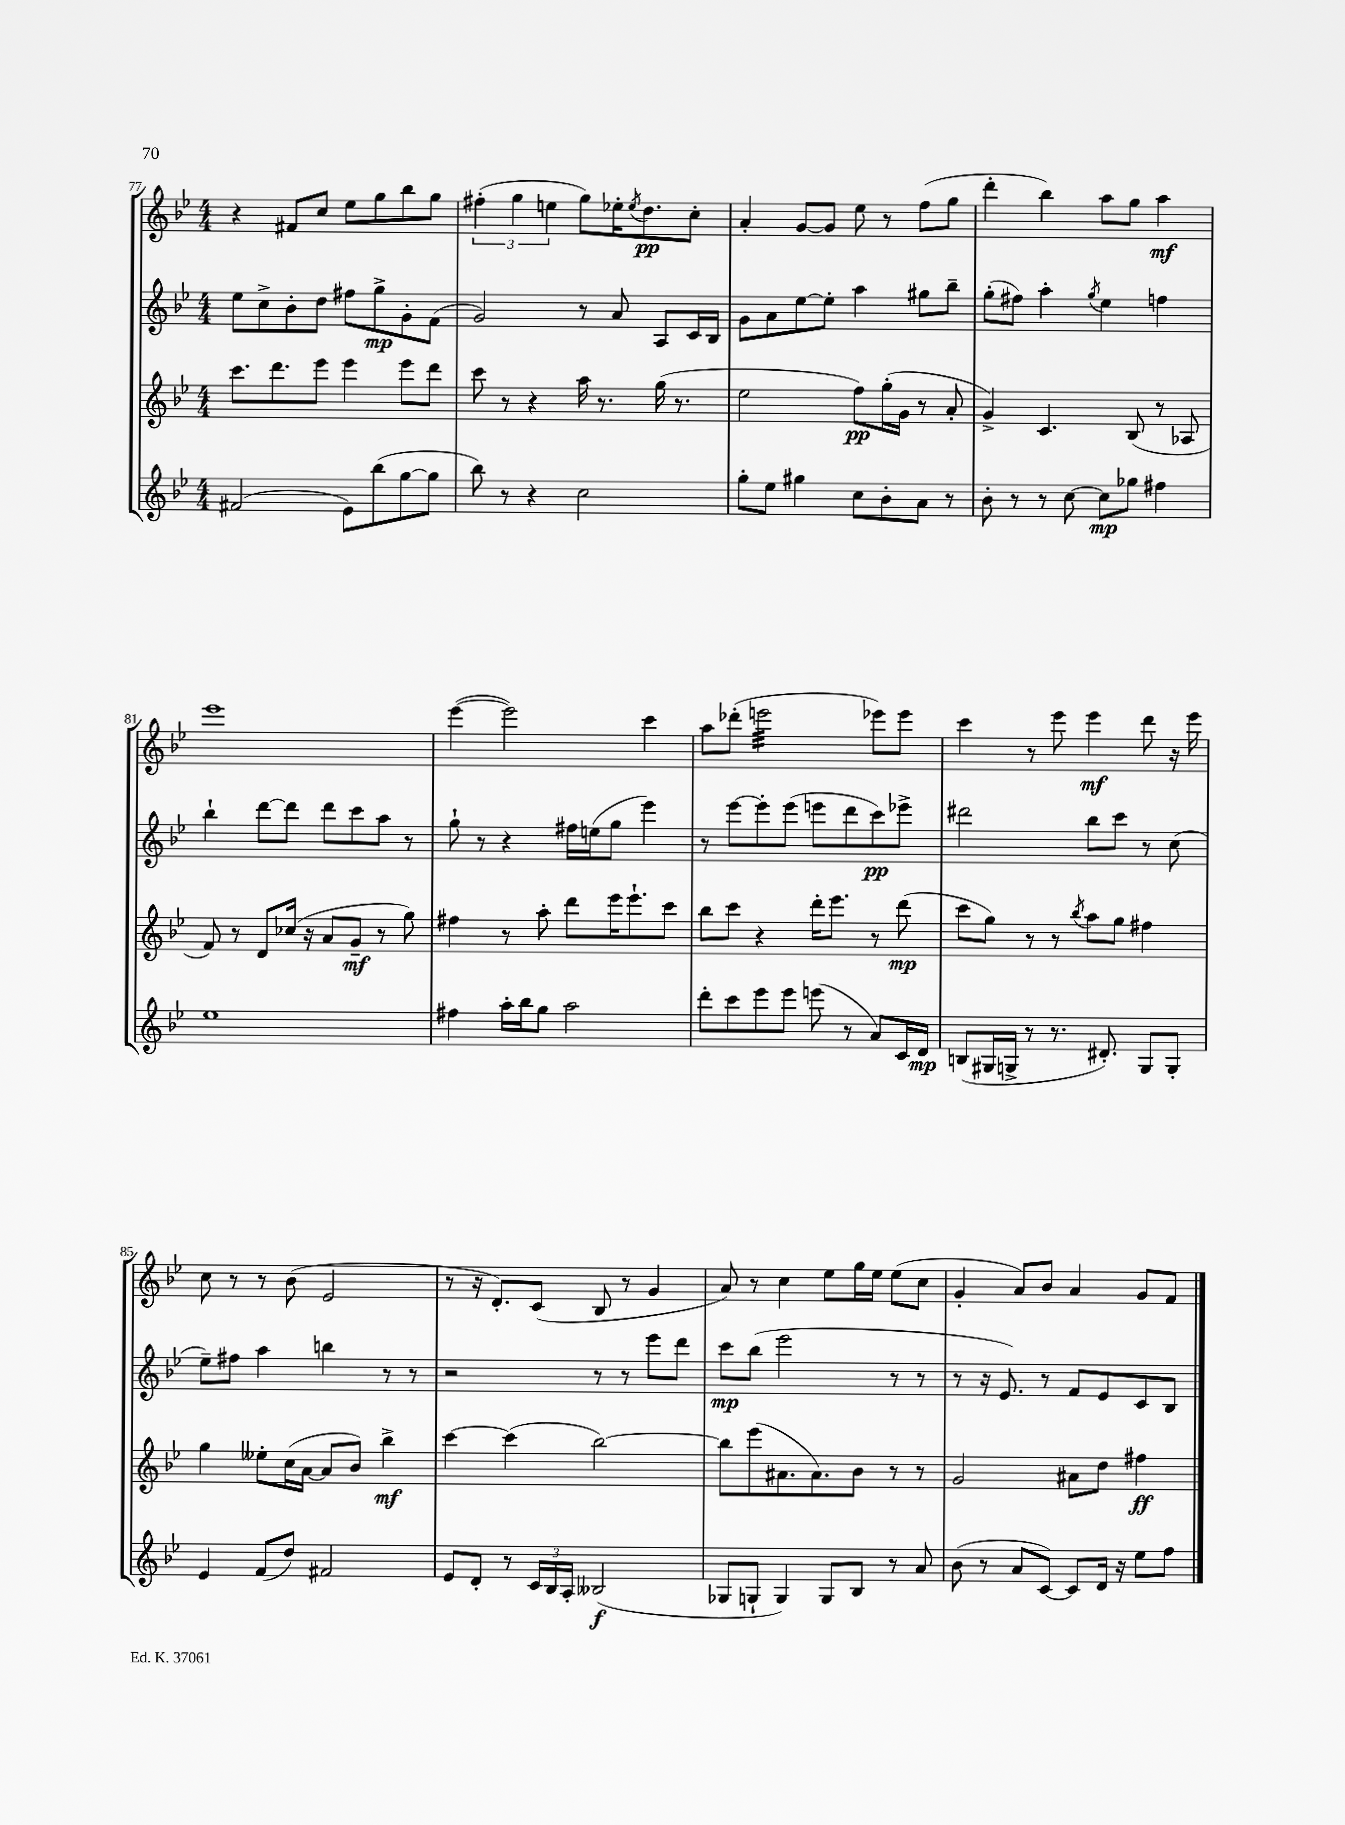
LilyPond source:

<<
\new StaffGroup <<
\new Staff = "s0" {
    \clef treble \key bes \major \numericTimeSignature \time 4/4
    r4 fis'8 c''8 ees''8 g''8 bes''8 g''8 |
    \tuplet 3/2 { fis''4-.( g''4 e''4 } g''8) ees''16-. \acciaccatura { ees''8 } d''8.\pp c''8-. |
    a'4-. g'8~ g'8 ees''8 r8 f''8( g''8 |
    d'''4-. bes''4) a''8 g''8 a''4\mf |
    ees'''1 |
    ees'''4~( ees'''2) c'''4 |
    a''8 des'''8-.( e'''2:32 ees'''8) ees'''8 |
    c'''4 r8 ees'''8 ees'''4\mf d'''8 r16 ees'''16 |
    c''8 r8 r8 bes'8( ees'2 |
    r8 r16 d'8.-.) c'8( bes8 r8 g'4 |
    a'8) r8 c''4 ees''8 g''16 ees''16 ees''8( c''8 |
    g'4-. a'8) bes'8 a'4 g'8 f'8 \bar "|." |
}
\new Staff = "s1" {
    \clef treble \key bes \major \numericTimeSignature \time 4/4
    ees''8 c''8-> bes'8-. d''8 fis''8 g''8->\mp g'8-. f'8( |
    g'2) r8 a'8 a8 c'16 bes16 |
    g'8 a'8 ees''8~ ees''8-. a''4 gis''8 bes''8-- |
    g''8-.( fis''8) a''4-. \acciaccatura { g''8 } ees''4 f''4 |
    bes''4-! d'''8~ d'''8 d'''8 c'''8 a''8 r8 |
    g''8-! r8 r4 fis''16 e''16( g''8 ees'''4) |
    r8 ees'''8~ ees'''8-. ees'''8( e'''8 d'''8 c'''8\pp) ees'''8-> |
    dis'''2 bes''8 c'''8 r8 c''8( |
    ees''8--) fis''8 a''4 b''4 r8 r8 |
    r2 r8 r8 ees'''8 d'''8 |
    c'''8\mp bes''8( ees'''2 r8 r8 |
    r8 r16 ees'8.) r8 f'8 ees'8 c'8 bes8 \bar "|." |
}
\new Staff = "s2" {
    \clef treble \key bes \major \numericTimeSignature \time 4/4
    c'''8. d'''8. ees'''8 ees'''4 ees'''8 d'''8 |
    c'''8 r8 r4 a''16 r8. g''16( r8. |
    ees''2 f''8\pp) g''16-.( g'16 r8 a'8-. |
    g'4->) c'4. bes8( r8 aes8 |
    f'8) r8 d'8 ces''16( r16 a'8 g'8--\mf r8 g''8) |
    fis''4 r8 a''8-. d'''8 ees'''16 ees'''8.-! c'''8 |
    bes''8 c'''8 r4 d'''16-. ees'''8. r8 d'''8\mp( |
    c'''8 g''8) r8 r8 \acciaccatura { bes''8 } a''8 g''8 fis''4 |
    g''4 eeses''8-. c''16( a'16~ a'8 bes'8) bes''4->\mf |
    c'''4~ c'''4( bes''2~) |
    bes''8 ees'''8( ais'8. ais'8.) bes'8 r8 r8 |
    g'2 ais'8 d''8 fis''4\ff \bar "|." |
}
\new Staff = "s3" {
    \clef treble \key bes \major \numericTimeSignature \time 4/4
    fis'2( ees'8) bes''8( g''8~ g''8 |
    bes''8) r8 r4 c''2 |
    g''8-. ees''8 gis''4 c''8 bes'8-. a'8 r8 |
    bes'8-. r8 r8 c''8~ c''8\mp ges''8 fis''4 |
    ees''1 |
    fis''4 a''16-. bes''16 g''8 a''2 |
    d'''8-. c'''8 ees'''8 ees'''8 e'''8( r8 a'8) c'16 d'16\mp |
    b8( gis16 g16-> r8 r8. dis'8.-.) g8 g8-. |
    ees'4 f'8( d''8) fis'2 |
    ees'8 d'8-. r8 \tuplet 3/2 { c'16 bes16 a16-. } beses2\f( |
    ges8 g8-! g4) g8 bes8 r8 a'8 |
    bes'8( r8 a'8 c'8~) c'8 d'16 r16 ees''8 f''8 \bar "|." |
}
>>
>>
\layout { \context { \Score currentBarNumber = #77 } }
